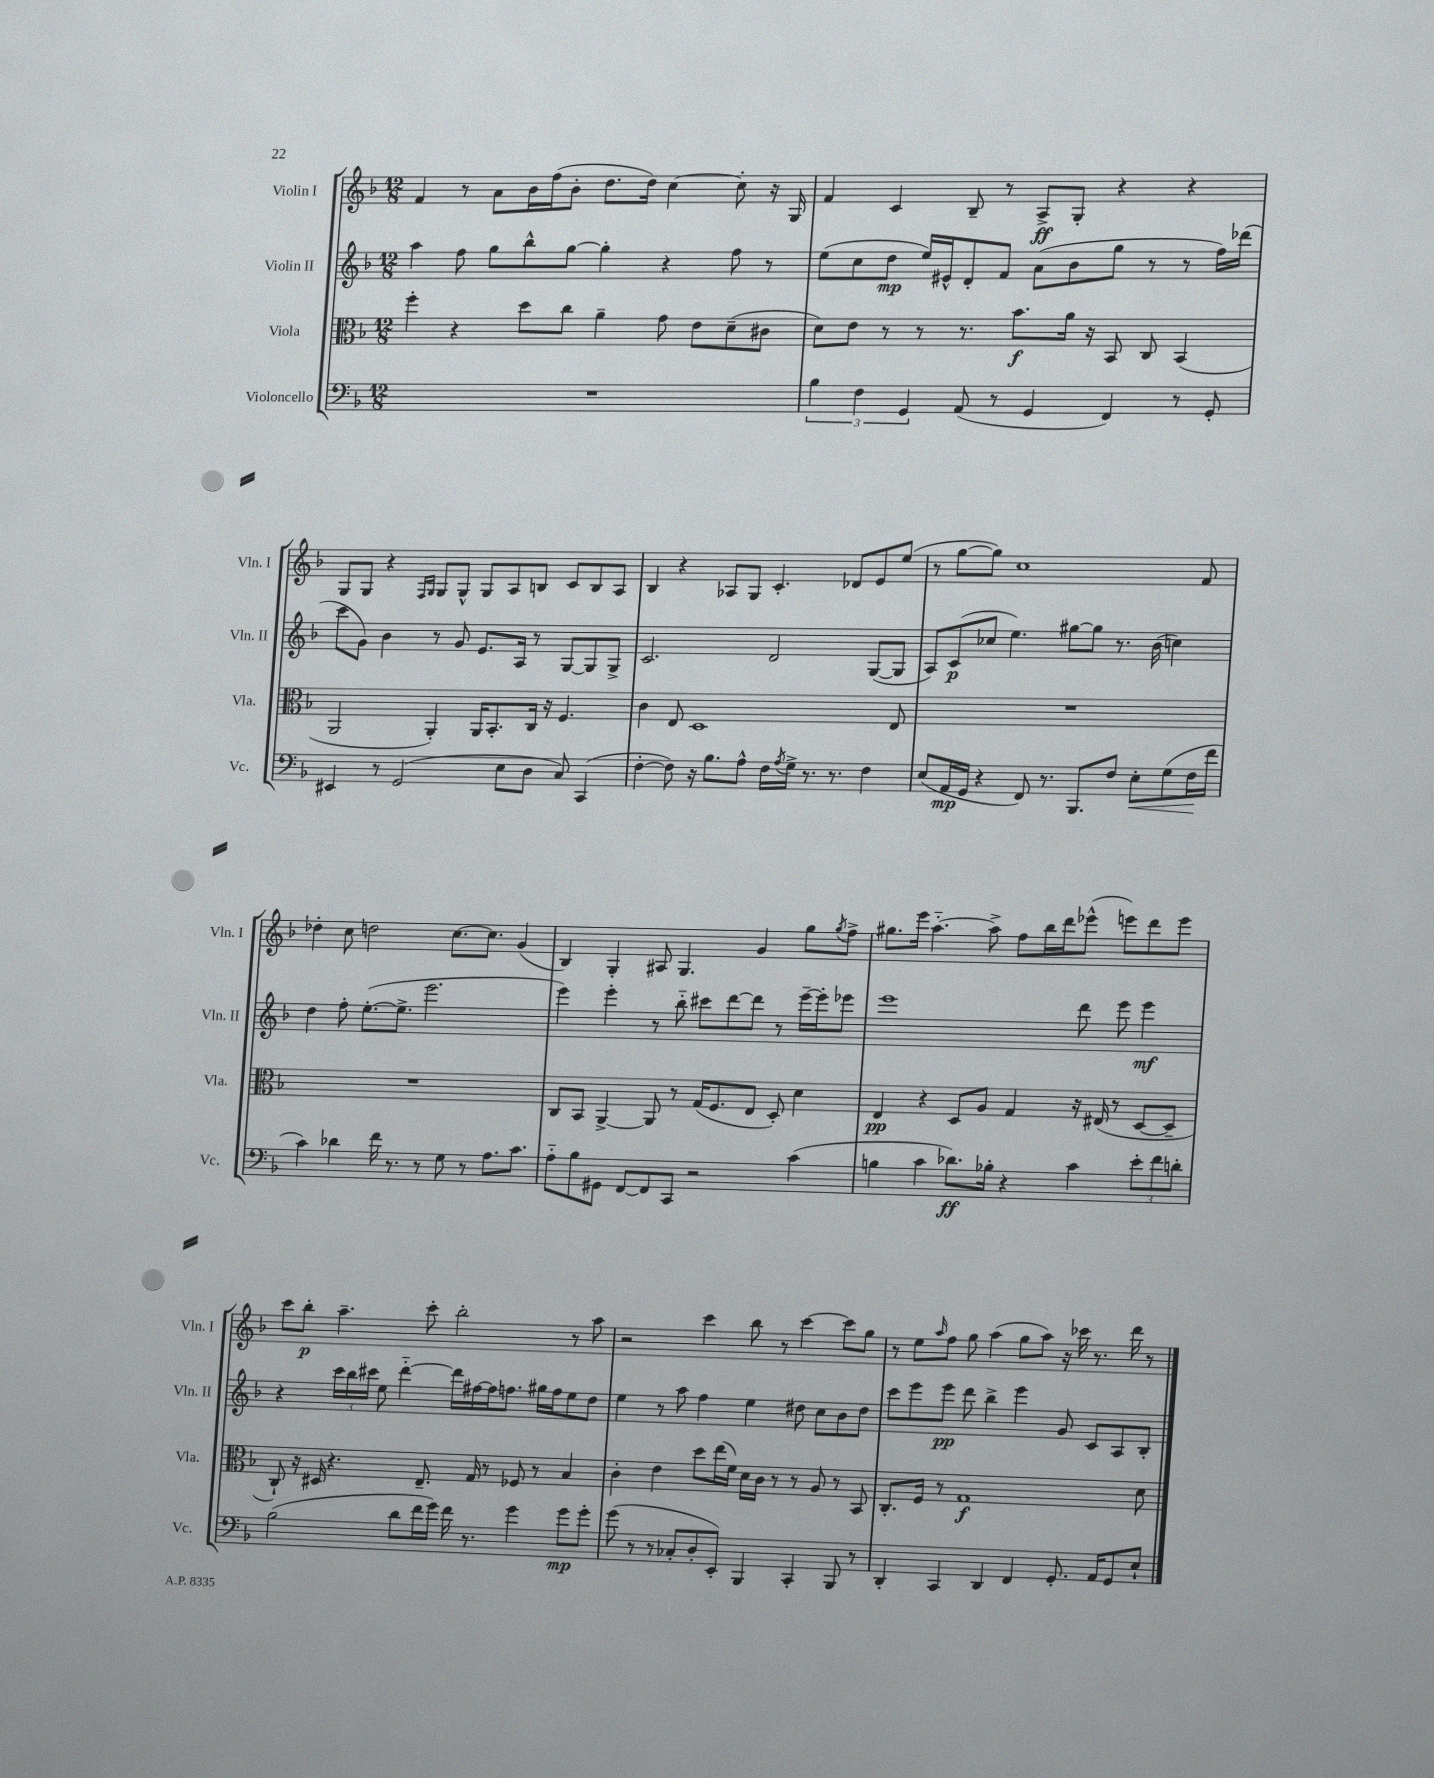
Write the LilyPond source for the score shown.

<<
\new StaffGroup <<
\new Staff = "s0" \with { instrumentName = "Violin I" shortInstrumentName = "Vln. I" } {
    \clef treble \key f \major \numericTimeSignature \time 12/8
    f'4 r8 a'8 bes'16 f''16( bes'8-. d''8. d''16) c''4~ c''8-. r16 g16 |
    f'4 c'4 bes8-- r8 a8->\ff g8-. r4 r4 |
    g8 g8 r4 \grace { f16 g16 } g8 g8-^ g8 a8 b8 c'8 b8 a8 |
    bes4 r4 aes8 g8 c'4.-. des'8 e'8 e''8( |
    r8 g''8~ g''8) c''1 f'8 |
    des''4-. c''8 d''2 c''8.~ c''8. g'4( |
    bes4) g4-. ais8 g4. g'4 g''8 \acciaccatura { g''8 } f''8-> |
    gis''8. e'''16 a''4.~-_ a''8-> f''8 bes''16 d'''16 ees'''8-^( e'''8) d'''8 e'''8 |
    c'''8 bes''8-.\p a''4.-- c'''8-. bes''2-. r8 a''8 |
    r2 c'''4 bes''8 r8 c'''4~ c'''8 g''8 |
    r8 e''8 \grace { a''16 } f''8 g''8 a''4( g''8 a''8) r16 ces'''16 r8. d'''16 r8 \bar "|." |
}
\new Staff = "s1" \with { instrumentName = "Violin II" shortInstrumentName = "Vln. II" } {
    \clef treble \key f \major \numericTimeSignature \time 12/8
    a''4 f''8 g''8 bes''8-^ g''8~ g''4-. r4 f''8 r8 |
    e''8( c''8 d''8\mp e''16) eis'16-^ d'8-. f'8 a'8( bes'8 g''8 r8 r8 f''16) des'''16( |
    c'''8 g'8) bes'4 r8 g'8 e'8. a16 r8 g8~ g8 g8-> |
    c'2. d'2 g8~( g8 |
    a8) c'8\p( ces''8 e''4.) gis''8~ gis''8 r8. bes'16( c''4) |
    d''4 f''8-. e''8.~-.( e''8.-> e'''2. |
    e'''4) e'''4-. r8 bes''8-_ cis'''8 d'''8~ d'''8 r8 e'''16~-- e'''16-. ees'''8 |
    e'''1 d'''8 e'''8 e'''4\mf |
    r4 \tuplet 3/2 { c'''16 bes''16 cis'''16 } e''8 d'''4~-_ d'''16 fis''16~ fis''16 f''8. gis''16 f''16 e''8 d''8 |
    e''4 r8 a''8 f''4 e''4 dis''8 c''8 bes'8 dis''8 |
    c'''8 e'''8 e'''8\pp d'''8 bes''4-> e'''4 g'8 c'8 a8 bes8-. \bar "|." |
}
\new Staff = "s2" \with { instrumentName = "Viola" shortInstrumentName = "Vla." } {
    \clef alto \key f \major \numericTimeSignature \time 12/8
    f''4-. r4 d''8 c''8 a'4-- g'8 e'8 d'8--( cis'8 |
    d'8) e'8 r8 r8 r8. bes'8.\f a'16 r16 bes,8 c8 bes,4( |
    a,2 a,4-.) a,16 bes,8.-. c16 r16 f4. |
    c'4 e8 d1 e8 |
    R1. |
    R1. |
    c8 bes,8 a,4~-> a,8 r8 g16( f8. e8 d8-.) d'4 |
    e4\pp r4 d8 a8 g4 r16 eis16( r8 d8~ d8-- |
    c8-!) r16 dis16 r4. e8.-- g16 r8 fes8 r8 bes4 |
    c'4-. e'4 d''8 e''16( f'16) d'16 c'16 r8 r8 a8 r8 bes,8 |
    c8.-. f16 r8 g1\f d'8 \bar "|." |
}
\new Staff = "s3" \with { instrumentName = "Violoncello" shortInstrumentName = "Vc." } {
    \clef bass \key f \major \numericTimeSignature \time 12/8
    R1. |
    \tuplet 3/2 { bes4 f4 g,4 } a,8( r8 g,4 f,4) r8 g,8-. |
    eis,4 r8 g,2( e8 d8 c8) c,4( |
    f4~-. f8) r16 bes8. a8-^ f16 \acciaccatura { a8 } g16-> r8. r8. f4 |
    e8( a,16\mp g,16 r4 f,8) r8. bes,,8. f8 e8-.\< g8( f16\! f'16 |
    c'4) des'4 f'16 r8. r8 g8 r8 a8. c'8. |
    a8-_ bes8 gis,8 f,8~ f,8 c,8 r2 c'4( |
    b4 c'4 des'8.\ff) bes16-. r4 c'4 \tuplet 3/2 { e'8-. f'8 d'8-. } |
    bes2( d'8 f'16 g'16) f'16 r8. g'4 g'8\mp g'8-. |
    g'8( r8 r8 ces8-. d8-. e,8-.) bes,,4 c,4-. bes,,8 r8 |
    d,4-. c,4 d,4 f,4 g,8.-. a,16 g,8 e8-! \bar "|." |
}
>>
>>
\layout { \context { \Score \remove "Bar_number_engraver" } }
